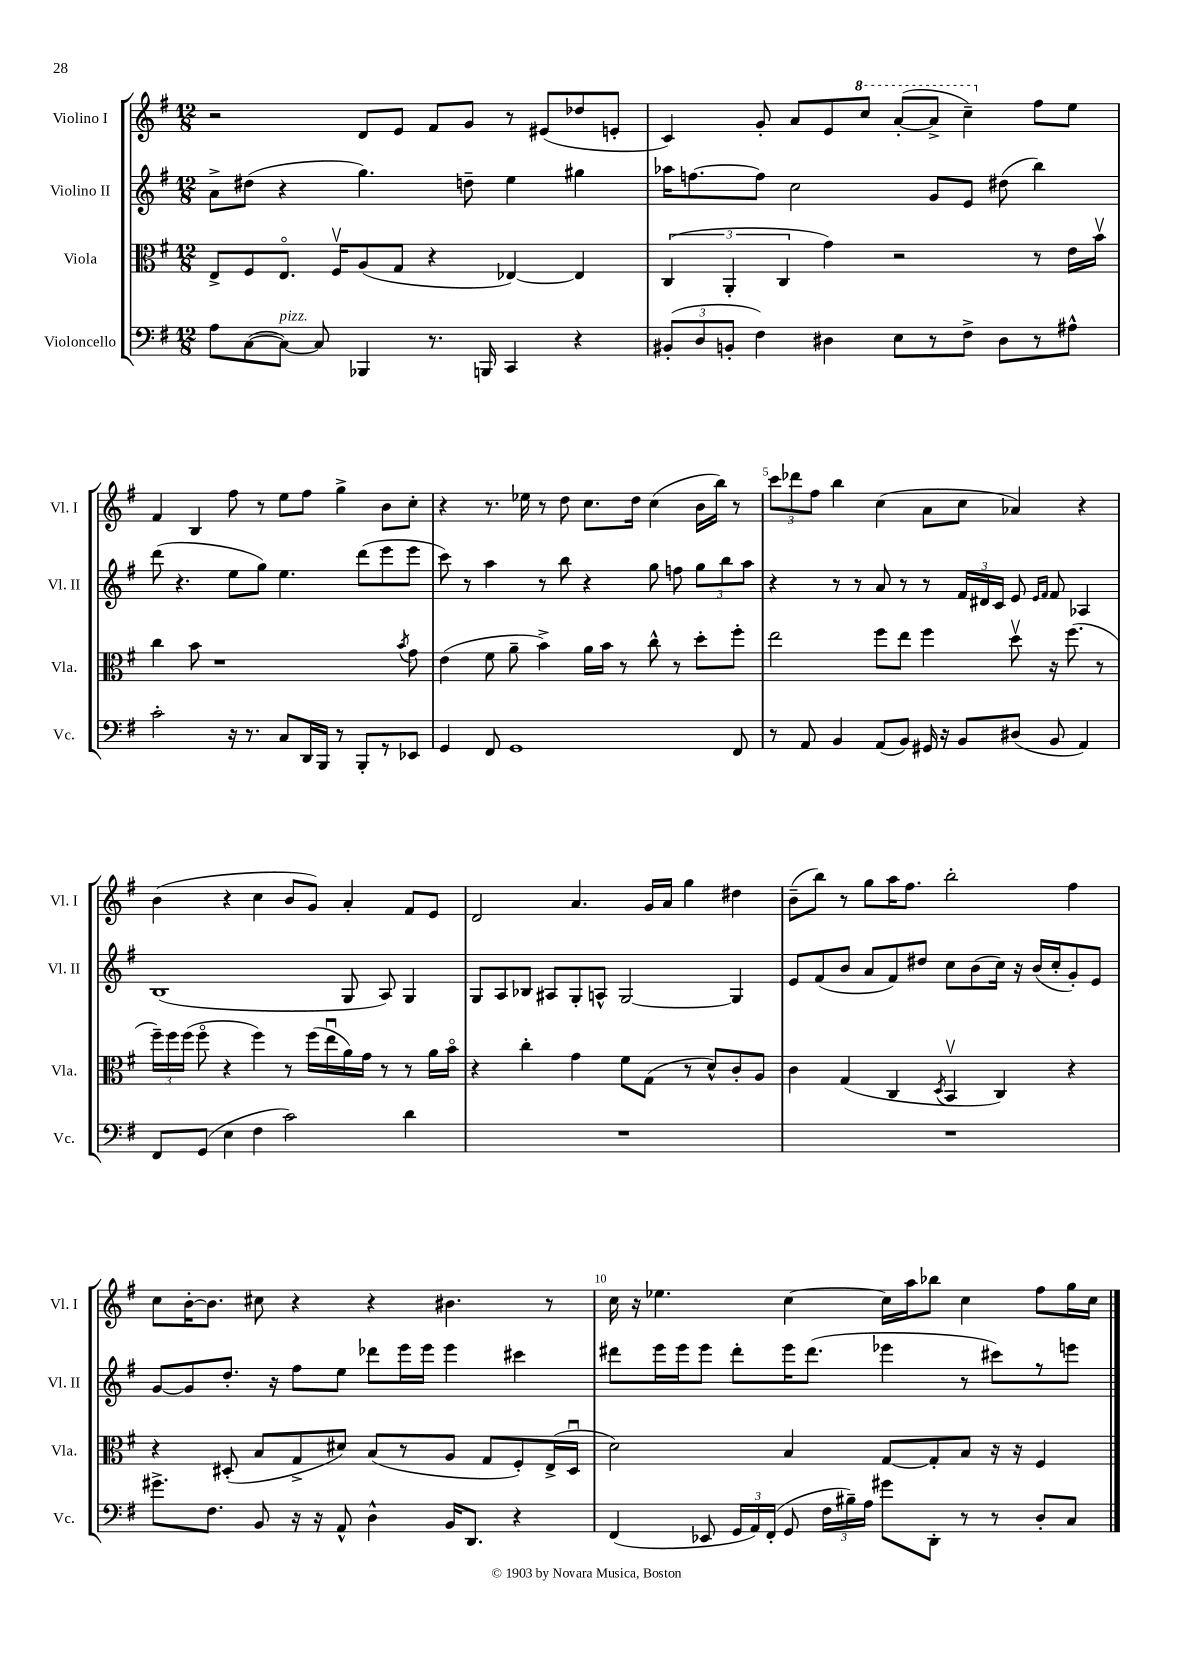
<<
\new StaffGroup <<
\new Staff = "s0" \with { instrumentName = "Violino I" shortInstrumentName = "Vl. I" } {
    \clef treble \key g \major \numericTimeSignature \time 12/8
    \autoBeamOff r2 d'8[ e'8] fis'8[ g'8] r8 eis'8[( des''8 e'8]-. |
    c'4) g'8-. a'8[ e'8 \ottava #1 c'''8] a''8[~-.( a''8]-> c'''4--) \ottava #0 fis''8[ e''8] |
    fis'4 b4 fis''8 r8 e''8[ fis''8] g''4-> b'8[ c''8]-. |
    r4 r8. ees''16 r8 d''8 c''8.[ d''16] c''4( b'16[ b''16]) r8 |
    \tuplet 3/2 { c'''8[ des'''8 fis''8] } b''4 c''4( a'8[ c''8] aes'4) r4 |
    b'4( r4 c''4 b'8[ g'8]) a'4-. fis'8[ e'8] |
    d'2 a'4. g'16[ a'16] g''4 dis''4 |
    b'8[--( b''8]) r8 g''8[ a''16 fis''8.] b''2-. fis''4 |
    c''8[ b'16~-. b'8.] cis''8 r4 r4 bis'4. r8 |
    c''16 r16 ees''4. c''4~ c''16[ a''16 bes''8] c''4 fis''8[ g''16 c''16] \bar "|." |
}
\new Staff = "s1" \with { instrumentName = "Violino II" shortInstrumentName = "Vl. II" } {
    \clef treble \key g \major \numericTimeSignature \time 12/8
    \autoBeamOff a'8[-> dis''8]( r4 g''4.) d''8-- e''4 gis''4 |
    aes''16[ f''8.~ f''8] c''2 g'8[ e'8] dis''8( b''4) |
    d'''8( r4. e''8[ g''8]) e''4. d'''8[( e'''8 e'''8] |
    c'''8) r8 a''4 r8 b''8 r4 g''8 f''8 \tuplet 3/2 { g''8[ b''8 a''8] } |
    r4 r8 r8 a'8 r8 r8 \tuplet 3/2 { fis'16[ dis'16 c'16] } e'8 \grace { e'16[ fis'16] } fis'8 aes4 |
    b1( g8 a8) g4 |
    g8[ a8 bes8] ais8[ g8-. a8]-^ g2~ g4 |
    e'8[ fis'8( b'8] a'8[ fis'8) dis''8] c''8[ b'8( c''16]) r16 b'16[( c''16-. g'8-.) e'8] |
    g'8[~ g'8 d''8.]-. r16 fis''8[ e''8] des'''8[ e'''16 e'''16] e'''4 cis'''4 |
    dis'''8[ e'''16 e'''16 e'''8] dis'''8[-. e'''16 dis'''8.]( ees'''4 r8 cis'''8[) r8 e'''8] \bar "|." |
}
\new Staff = "s2" \with { instrumentName = "Viola" shortInstrumentName = "Vla." } {
    \clef alto \key g \major \numericTimeSignature \time 12/8
    \autoBeamOff e8[-> fis8 e8.]\flageolet fis16[\upbow a8( g8] r4 ees4~) ees4 |
    \tuplet 3/2 { c4( a,4-. c4 } g'4) r2 r8 e'16[ b'16]\upbow |
    c''4 b'8 r1 \acciaccatura { b'8 } g'8 |
    e'4( fis'8 a'8-- b'4->) a'16[ b'16] r8 c''8-^ r8 d''8[-. fis''8]-. |
    e''2 fis''8[ e''8] fis''4 d''8\upbow r16 fis''8.( r8 |
    \tuplet 3/2 { fis''16[--) fis''16 fis''16]( } fis''8\flageolet r4 fis''4) r8 fis''16[( e''16\downbow a'16) g'16] r8 r8 a'16[ b'16]\flageolet |
    r4 c''4-. g'4 fis'8[ g8]( r8 d'8[-^) c'8-. a8] |
    c'4 g4( c4 \acciaccatura { d8 } b,4\upbow c4) r4 |
    r4 dis8-.( b8[ g8-> dis'8]) b8[( r8 a8] g8[ fis8-.) e16->( dis16]\downbow |
    d'2) b4 g8[~ g8-. b8] r16 r16 fis4 \bar "|." |
}
\new Staff = "s3" \with { instrumentName = "Violoncello" shortInstrumentName = "Vc." } {
    \clef bass \key g \major \numericTimeSignature \time 12/8
    \autoBeamOff a8[ c8~( c8]~^\markup { \italic "pizz." }) c8 bes,,4 r8. b,,16 c,4 r4 |
    \tuplet 3/2 { bis,8[-.( d8 b,8]-. } fis4) dis4 e8[ r8 fis8]-> dis8[ r8 ais8]-^ |
    c'2-. r16 r8. c8[ d,16 b,,16] r8 b,,8[-. r8 ees,8] |
    g,4 fis,8 g,1 fis,8 |
    r8 a,8 b,4 a,8[( b,8]) gis,16 r16 b,8[ dis8]( b,8 a,4) |
    fis,8[ g,8]( e4 fis4 c'2) d'4 |
    R1. |
    R1. |
    gis'8.[-> fis8.] b,8 r16 r16 a,8-^ d4-^ b,16[ d,8.] r4 |
    fis,4( ees,8 \tuplet 3/2 { g,16[ a,16) fis,16]-.( } g,8 \tuplet 3/2 { fis16[ bis16--) a16] } gis'8[ d,8]-. r8 r8 d8[-. c8] \bar "|." |
}
>>
>>
\layout { \context { \Score \override BarNumber.break-visibility = ##(#f #t #t) barNumberVisibility = #(every-nth-bar-number-visible 5) } }
